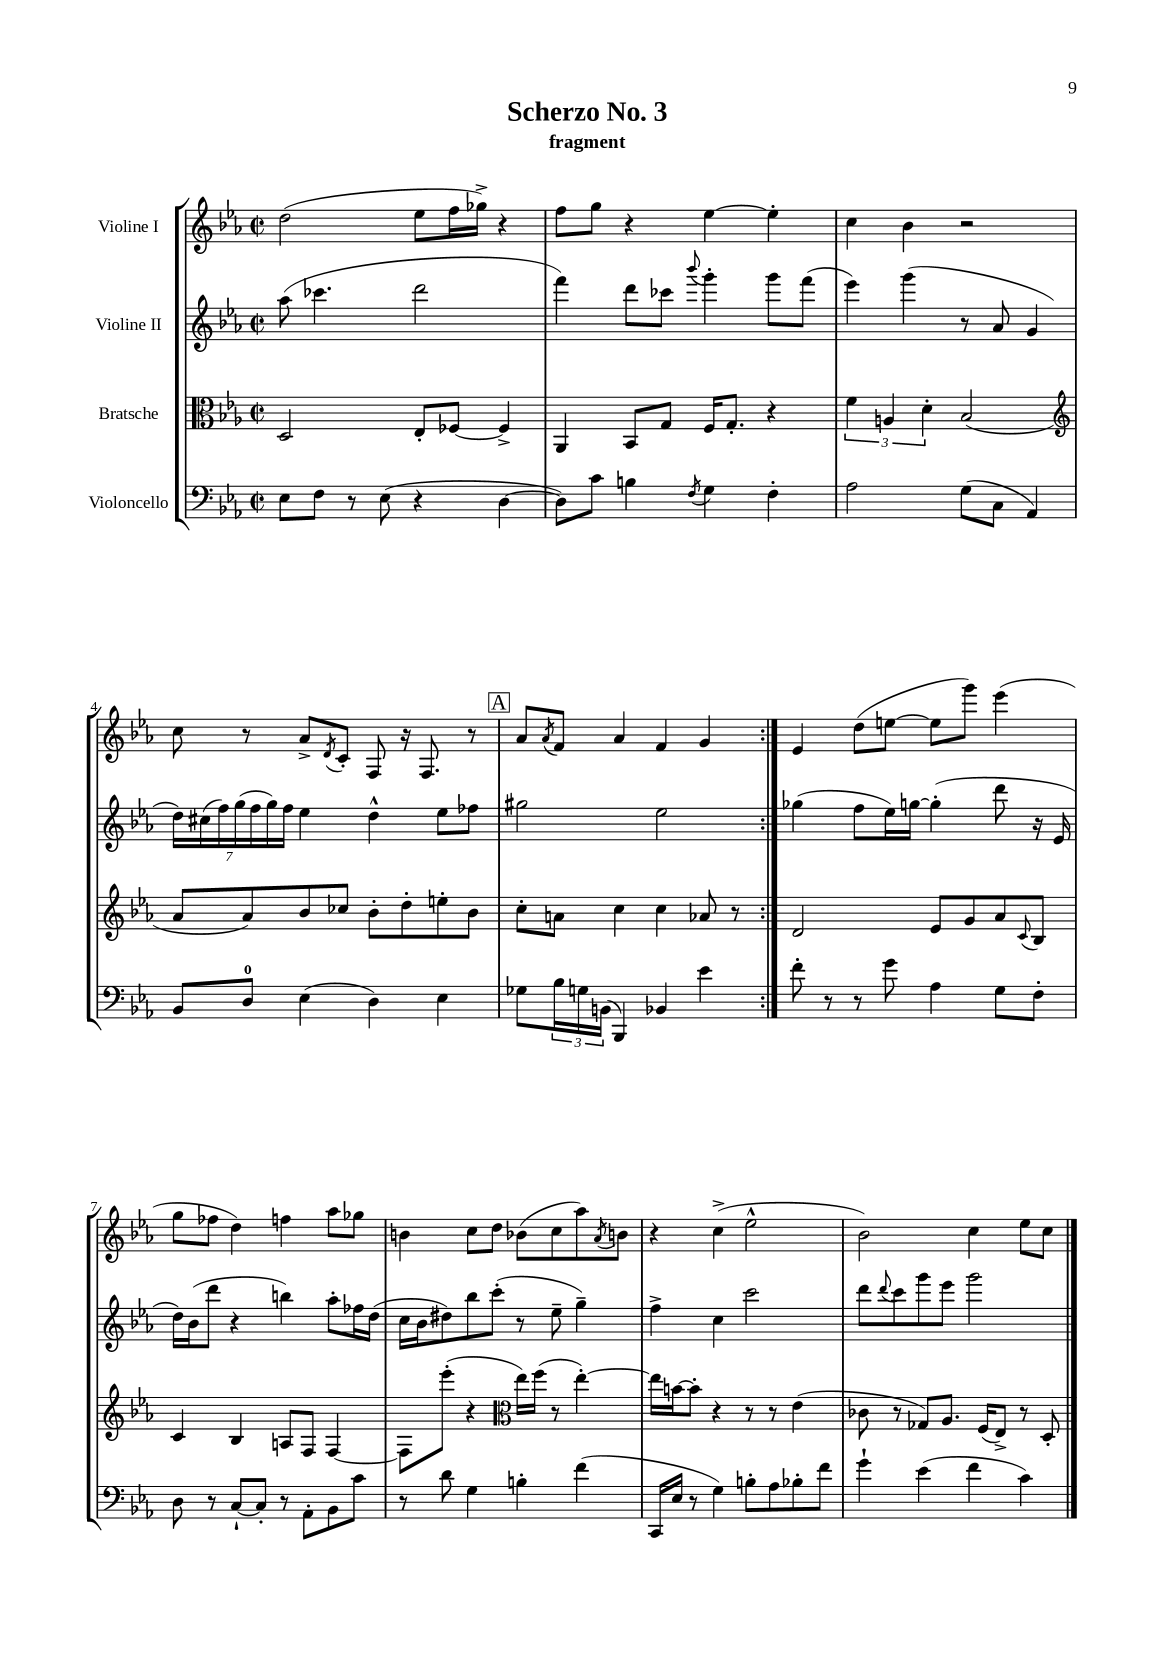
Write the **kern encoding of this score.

**kern	**kern	**kern	**kern
*part4	*part3	*part2	*part1
*staff4	*staff3	*staff2	*staff1
*I"Violoncello	*I"Bratsche	*I"Violine II	*I"Violine I
*clefF4	*clefC3	*clefG2	*clefG2
*k[b-e-a-]	*k[b-e-a-]	*k[b-e-a-]	*k[b-e-a-]
*M2/2	*M2/2	*M2/2	*M2/2
*met(c|)	*met(c|)	*met(c|)	*met(c|)
=1	=1	=1	=1
8E-\L	2D/	(8aa-\	(2dd\
8F\J	.	4.ccc-X\	.
8r	.	.	.
(8E-\	.	.	.
4r	8E-'/L	2ddd\	8ee-\L
.	[8F-X/J	.	16ff\L
.	.	.	16gg-X^\JJ)
[4D\	4F-^/]	.	4r
=2	=2	=2	=2
8D\L])	4AA-/	4fff\)	8ff\L
8c\J	.	.	8gg\J
4Bn\	8BB-/L	8ddd\L	4r
.	8G/J	8ccc-X\J	.
8qF/	.	8qqbbb-/	.
4G\	16F/KL	4ggg'\	[4ee-\
.	8.G'/J	.	.
4F'\	4r	8ggg\L	4ee-'\]
.	.	(8fff\J	.
=3	=3	=3	=3
2A-\	6f\	4eee-\)	4cc\
.	6An/	.	.
.	.	(4ggg\	4b-\
.	6d'\	.	.
(8G\L	(2B-/	8r	2r
8C\J	.	8a-/	.
4AA-/)	.	4g/	.
!!LO:LB:g=z
=4	=4	=4	=4
*	*clefG2	*	*
8BB-/L	8a-/L	28dd\LL)	8cc\
.	.	(28cc#X\	.
.	.	28ff\)	.
.	.	(28gg\	.
8D/J	8a-/)	.	8r
.	.	28ff\	.
.	.	28gg\)	.
.	.	28ff\JJ	.
(4E-\	8b-/	4ee-\	8a-^/L
.	.	.	8qd/
.	8cc-X/J	.	8c'/J
4D\)	8b-'\L	4dd^^\	8F/
.	8dd'\	.	16r
.	.	.	8.F/
4E-\	8een'\	8ee-\L	.
.	8b-\J	8ff-X\J	8r
!!LO:REH:place=s1:t=A
=5	=5	=5	=5
8G-X\L	8cc'\L	2gg#X\	8a-/L
.	.	.	8qa-/
24B-\L	8an\J	.	8f/J
24Gn\	.	.	.
(24BBn\JJ	.	.	.
4BBB-/)	4cc\	.	4a-/
4BB-X/	4cc\	2ee-\	4f/
4e-\	8a-X/	.	4g/
.	8r	.	.
=6:|!	=6:|!	=6:|!	=6:|!
8f'\	2d/	(4gg-X\	4e-/
8r	.	.	.
8r	.	8ff\L	(8dd\L
8g\	.	16ee-\L)	[8een\J
.	.	[16ggn\JJ	.
4A-\	8e-/L	(4gg'\]	8ee\L]
.	8g/	.	8ggg\J)
8G\L	8a-/	8ddd\	(4eee-\
.	8qqc/	.	.
8F'\J	8B-/J	16r	.
.	.	16e-/	.
!!LO:LB:g=z
=7	=7	=7	=7
8D\	4c/	16dd\LL)	8gg\L
.	.	(16b-\J	.
8r	.	8ddd\J	8ff-X\J
[8C`/L	4B-/	4r	4dd\)
8C'/J]	.	.	.
8r	8An/L	4bbn\)	4ffn\
8AA-'\L	8F/J	.	.
8BB-\	[4F/	8aa-'\L	8aa-\L
8c\J	.	16ff-X\L	8gg-X\J
.	.	(16dd\JJ	.
=8	=8	=8	=8
8r	8F\L]	16cc\LL	4bn\
.	.	16b-\J	.
8d\	(8eee-'\J	8dd#X\)	.
4G\	4r	8bb-\	8cc\L
.	.	(8ccc'\J	8dd\J
*	*clefC3	*	*
4Bn'\	16ee-\LL)	8r	(8b-X\L
.	(16ff\JJ	.	.
.	8r	8ee-~\	8cc\
(4f\	[4ee-'\)	4gg~\)	8aa-\)
.	.	.	8qa-/
.	.	.	8bn\J
=9	=9	=9	=9
16CC/LL	16ee-\LL]	4ff^\	4r
16E-/JJ	[16bn\J	.	.
8r	8b'\J]	.	.
4G\)	4r	4cc\	(4cc^\
8Bn'\L	8r	2ccc\	2ee-^^\
8A-\	8r	.	.
8B-X'\	(4e-\	.	.
8f\J	.	.	.
=10	=10	=10	=10
4g`\	8c-X\	8ddd\L	2b-\)
.	.	8qqddd/	.
.	8r	8ccc\	.
(4e-\	8G-X/L)	8ggg\	.
.	8.A-/J	8eee-\J	.
4f\	.	2ggg\	4cc\
.	(16F/KL	.	.
.	8E-^/J)	.	.
4c\)	8r	.	8ee-\L
.	8D'/	.	8cc\J
==	==	==	==
*-	*-	*-	*-
